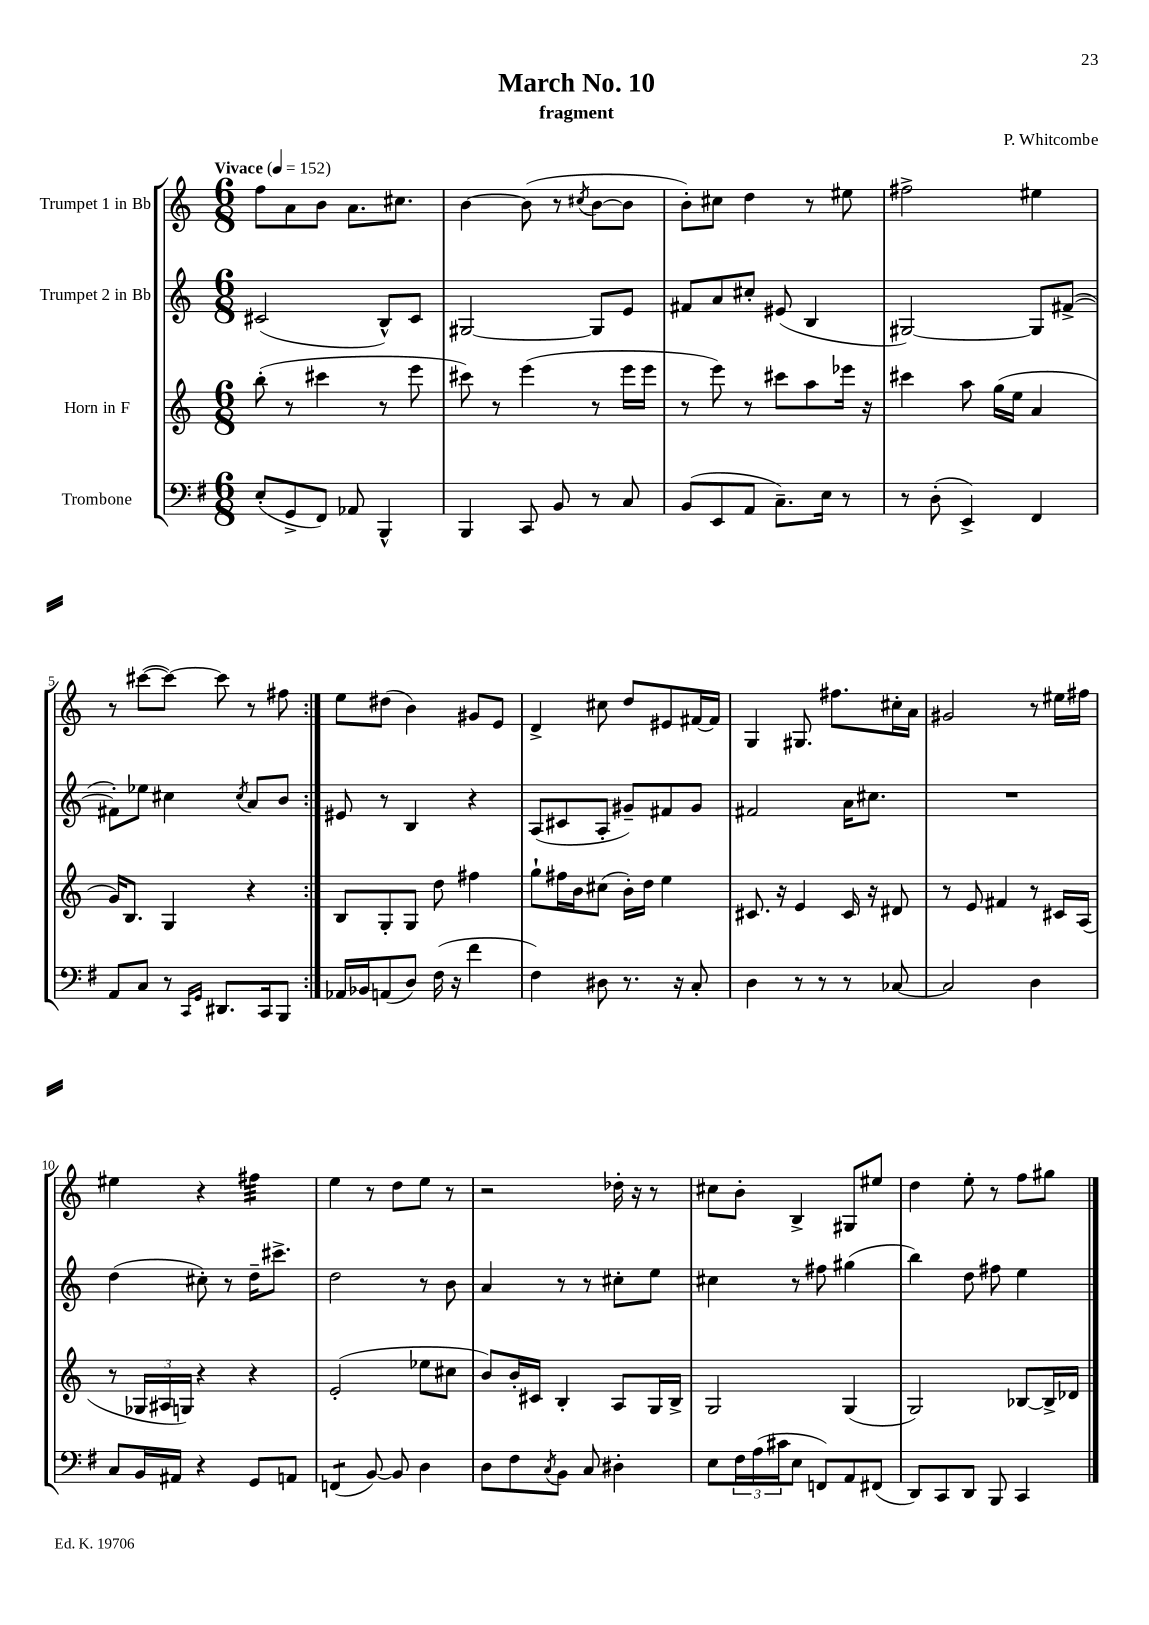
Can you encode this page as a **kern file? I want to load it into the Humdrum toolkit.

**kern	**kern	**kern	**kern
*staff4	*staff3	*staff2	*staff1
*clefF4	*clefG2	*clefG2	*clefG2
*k[f#]	*k[]	*k[]	*k[]
*M6/8	*M6/8	*M6/8	*M6/8
*MM152	*MM152	*MM152	*MM152
(8E'	(8bb'	(2c#	8ff
8GG^	8r	.	8a
8FF#)	4ccc#	.	8b
8AA-	.	.	8.a
4BBB^^	8r	8B^^)	.
.	.	.	8.cc#
.	8eee	8c#	.
=	=	=	=
4BBB	8ccc#)	[2G#	[4b
.	8r	.	.
8CC	(4eee	.	(8b]
8BB	.	.	8r
.	.	.	8qcc#
8r	8r	8G#]	[8b
8C	16eee	8e	8b]
.	16eee	.	.
=	=	=	=
(8BB	8r	8f#	8b')
8EE	8eee)	8a	8cc#
8AA	8r	8cc#'	4dd
8.C~)	8ccc#	(8e#	.
.	8aa	4B	8r
16E	.	.	.
8r	16eee-	.	8ee#
.	16r	.	.
=	=	=	=
8r	4ccc#	[2G#)	2ff#^
(8D'	.	.	.
4EE^)	8aa	.	.
.	(16gg	.	.
.	16ee	.	.
4FF#	4a	8G#]	4ee#
.	.	([8f#^	.
=	=	=	=
8AA	16g)	8f#'])	8r
.	8.B	.	.
8C	.	8ee-	([8ccc#
8r	4G	4cc#	8ccc#_)
16qqCC	.	.	.
16qqGG	.	.	.
8.DD#	.	.	8ccc#]
.	.	8qcc#	.
.	4r	8a	8r
16CC	.	.	.
8BBB	.	8b	8ff#
=:|!	=:|!	=:|!	=:|!
16AA-	8B	8e#	8ee
16BB-	.	.	.
(8AA	8G'	8r	(8dd#
8D)	8G	4B	4b)
(16F#	8dd	.	.
16r	.	.	.
4f#	4ff#	4r	8g#
.	.	.	8e
=	=	=	=
4F#)	8gg`	(8A	4d^
.	16ff#	8c#	.
.	16b	.	.
8D#	(8cc#	8A'	8cc#
8.r	16b')	8g#~)	8dd
.	16dd	.	.
.	4ee	8f#	8e#
16r	.	.	.
8C'	.	8g#	[16f#
.	.	.	16f#]
=	=	=	=
4D	8.c#	2f#	4G
.	16r	.	.
8r	4e	.	8.G#
8r	.	.	.
.	.	.	8.ff#
8r	16c#	16a	.
.	16r	8.cc#	.
[8C-	8d#	.	16cc#'
.	.	.	16a
=	=	=	=
2C-]	8r	2.r	2g#
.	8e	.	.
.	4f#	.	.
4D	8r	.	8r
.	16c#	.	16ee#
.	(16A	.	16ff#
=	=	=	=
8C	8r	(4dd	4ee#
16BB	24G-	.	.
.	24A#	.	.
16AA#	.	.	.
.	24G)	.	.
4r	4r	8cc#')	4r
.	.	8r	.
8GG	4r	16dd~	4ff#
.	.	8.ccc#^	.
8AA	.	.	.
=	=	=	=
(4FF	(2e'	2dd	4ee
[8BB)	.	.	8r
8BB]	.	.	8dd
4D	8ee-	8r	8ee
.	8cc#	8b	8r
=	=	=	=
8D	8b)	4a	2r
8F#	16b'	.	.
.	16c#	.	.
8qC	.	.	.
8BB	4B'	8r	.
8C	.	8r	.
4D#'	8A	8cc#'	16dd-'
.	.	.	16r
.	16G	8ee	8r
.	16B^	.	.
=	=	=	=
8E	2G	4cc#	8cc#
24F#	.	.	8b'
(24A	.	.	.
24c#	.	.	.
8E	.	8r	4B^
8FF)	.	8ff#	.
8AA	(4G	(4gg#	8G#
(8FF#	.	.	8ee#
=	=	=	=
8DD)	2G)	4bb)	4dd
8CC	.	.	.
8DD	.	8dd	8ee'
8BBB	.	8ff#	8r
4CC	[8B-	4ee	8ff
.	16B-^]	.	8gg#
.	16d-	.	.
==	==	==	==
*-	*-	*-	*-
